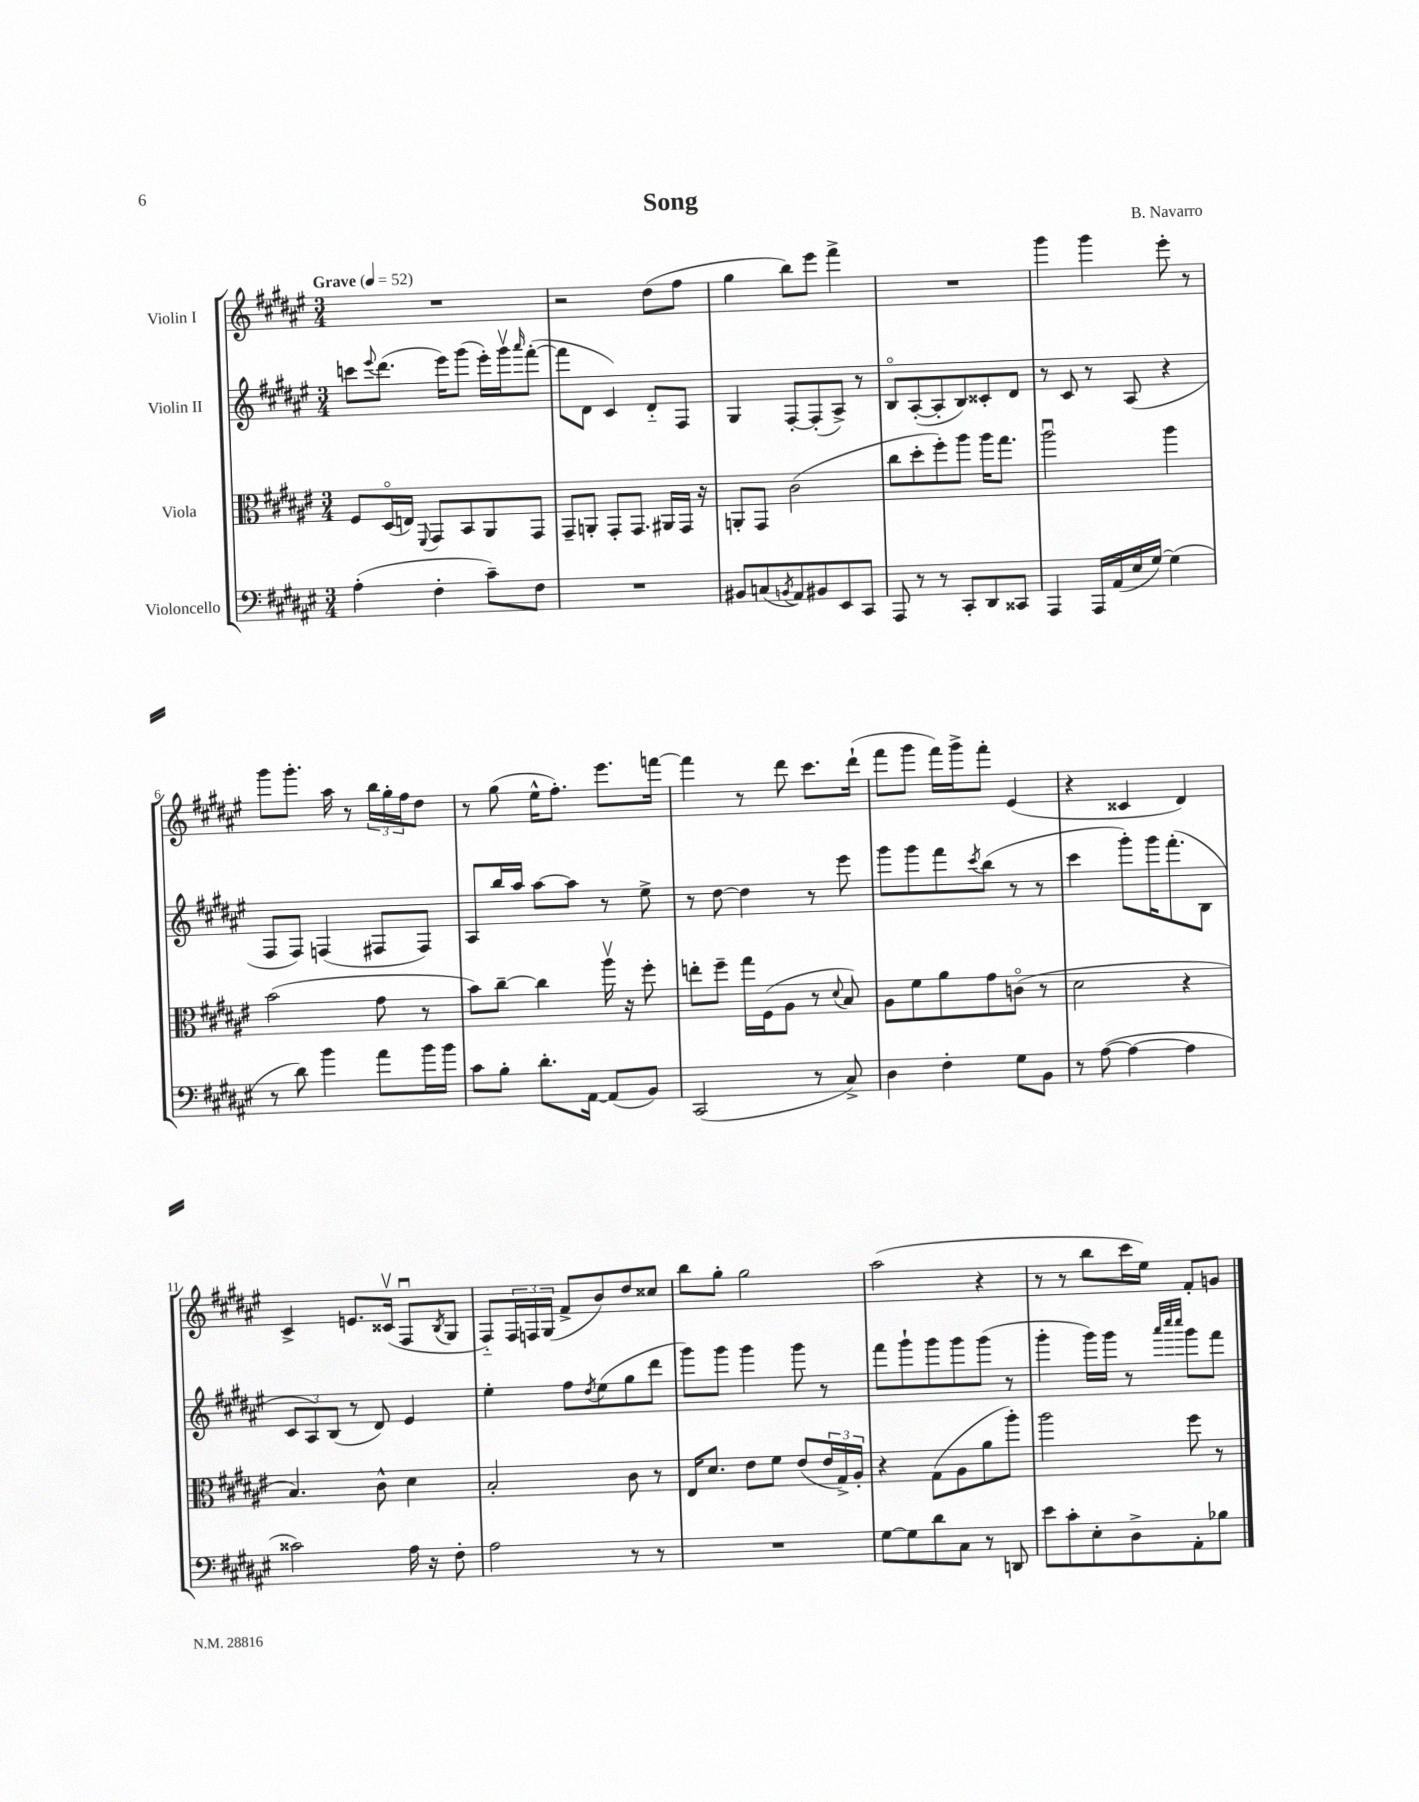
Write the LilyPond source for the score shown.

\header { title = "Song" composer = "B. Navarro" }
<<
\new StaffGroup <<
\new Staff = "s0" \with { instrumentName = "Violin I" } {
    \clef treble \key fis \major \numericTimeSignature \time 3/4 \tempo "Grave" 4 = 52
    R2. |
    r2 dis''8( fis''8 |
    gis''4 b''8) eis'''8 fis'''4-> |
    R2. |
    gis'''4 gis'''4 eis'''8-. r8 |
    gis'''8 gis'''8.-. ais''16 r8 \tuplet 3/2 { b''16 gis''16-. fis''16 } dis''8 |
    r8 gis''8( eis''16-^ fis''8.-.) eis'''8. f'''16~ |
    f'''4 r8 dis'''8 cis'''8. dis'''16-!( |
    fis'''8 gis'''8 fis'''16) gis'''16-> fis'''8-. eis'4( |
    r4 cisis'4 dis'4) |
    cis'4-> e'8. cisis'16\upbow( fis8\downbow \acciaccatura { b8 } gis8 |
    fis8-_) \tuplet 3/2 { fis16 f16 gis16( } fis'8-> b'8) dis''8 cisis''8 |
    b''8 gis''8-. gis''2 |
    ais''2( r4 |
    r8 r8 b''8 cis'''16 eis''16) fis'8-. g'8 \bar "|." |
}
\new Staff = "s1" \with { instrumentName = "Violin II" } {
    \clef treble \key fis \major \numericTimeSignature \time 3/4
    c'''8 \appoggiatura { eis'''8 } dis'''8.( eis'''16) gis'''8( eis'''16-.) gis'''16\upbow \grace { ais'''16 } fis'''8~-.( |
    fis'''8 dis'8 cis'4) dis'8-_ fis8 |
    gis4 fis8~-. fis8-.( ais8->) r8 |
    b8\flageolet ais8~-.( ais8-. b8) cisis'8-. dis'8 |
    r8 cis'8 r8 ais8( r4 |
    fis8 fis8) f4( fis8 fis8) |
    ais8 b''16 ais''16 ais''8~ ais''8 r8 eis''8-> |
    r8 dis''8~ dis''4 r8 eis'''8 |
    gis'''8 gis'''8 fis'''8 \acciaccatura { cis'''8 } b''8( r8 r8 |
    cis'''4 gis'''8-.) gis'''16 fis'''8.-.( b8 |
    \tuplet 3/2 { cis'8 ais8) b8( } r8 dis'8) eis'4 |
    eis''4-. fis''8 \acciaccatura { dis''8 } eis''8( gis''8 dis'''8 |
    gis'''8) gis'''8 gis'''4 gis'''8 r8 |
    fis'''8 gis'''8-! gis'''8 gis'''8 gis'''8( r8 |
    gis'''4-. gis'''16) gis'''16 r8 \grace { ais'''32 cis''''32 cis''''32 } gis'''8 fis'''8 \bar "|." |
}
\new Staff = "s2" \with { instrumentName = "Viola" } {
    \clef alto \key fis \major \numericTimeSignature \time 3/4
    fis8 dis16\flageolet( e16) \appoggiatura { fis,8 } gis,8 b,8 ais,8 gis,8 |
    gis,8-- a,8-. gis,8-. gis,8. ais,16 gis,16 r16 |
    a,8-. gis,8 cis'2( |
    cis''8 dis''8-. fis''8-.) ais''8 ais''16 gis''8. |
    ais''2\downbow ais''4 |
    b'2( gis'8 r8 |
    b'8) cis''8~-- cis''4 ais''16\upbow r16 fis''8-. |
    e''8-. fis''8-- gis''16 fis16( ais8 r8 \appoggiatura { dis'8 } b8) |
    ais8 fis'8 ais'8 gis'8 c'8\flageolet( r8 |
    dis'2 r4 |
    b4.) cis'8-^ dis'4 |
    b2-. cis'8 r8 |
    eis16 dis'8. eis'8 fis'8 eis'8( \tuplet 3/2 { eis'16 gis16->) ais16-. } |
    r4 gis8( ais8 ais'8 ais''8-.) |
    ais''2 fis''8 r8 \bar "|." |
}
\new Staff = "s3" \with { instrumentName = "Violoncello" } {
    \clef bass \key fis \major \numericTimeSignature \time 3/4
    ais4-.( fis4-. cis'8--) fis8 |
    R2. |
    bis,8 c8( \acciaccatura { b,8 } ais,8) bis,8 eis,8 cis,8 |
    ais,,8 r8 r8 cis,8-. dis,8 cisis,8 |
    ais,,4 ais,,16 ais,16( eis16 gis16~) gis4( |
    r8 dis'8) b'4 ais'8 b'16 b'16 |
    cis'8 b8-. dis'8.-. ais,16~ ais,8( b,8) |
    cis,2( r8 cis8->) |
    dis4 fis4-. gis8 b,8 |
    r8 ais8~( ais4~ ais4 |
    cisis'2) ais16 r16 fis8-. |
    ais2 r8 r8 |
    R2. |
    gis8~ gis8 dis'8 cis8 r8 d,8 |
    eis'8 cis'8-. eis8-. dis8-> ais,8-. bes8 \bar "|." |
}
>>
>>
